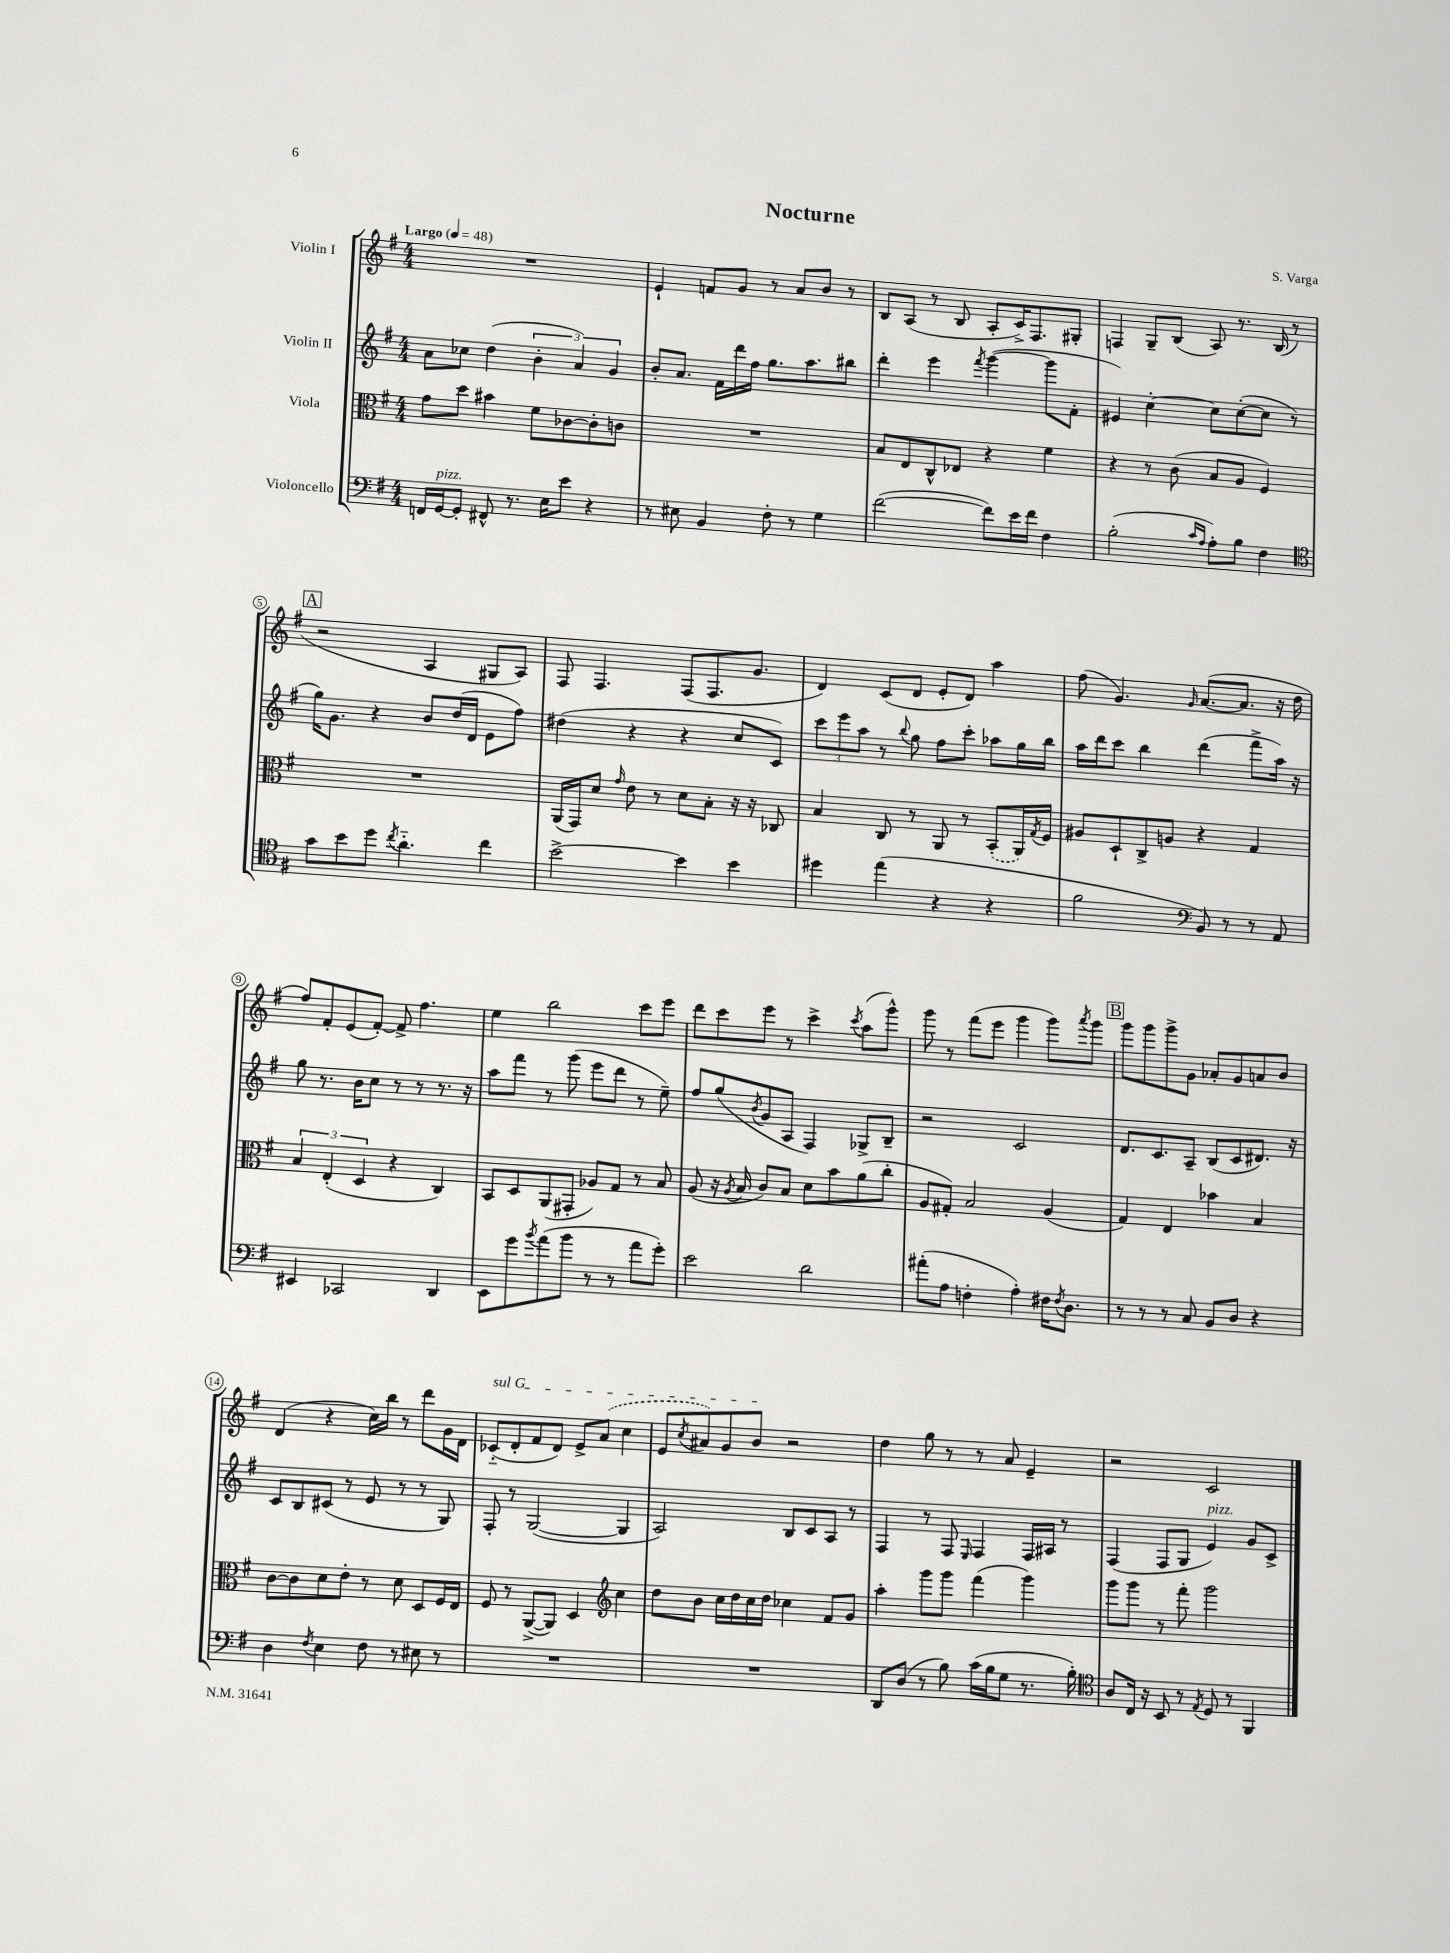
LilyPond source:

\header { title = "Nocturne" composer = "S. Varga" }
<<
\new StaffGroup <<
\new Staff = "s0" \with { instrumentName = "Violin I" } {
    \clef treble \key g \major \numericTimeSignature \time 4/4 \tempo "Largo" 4 = 48
    R1 |
    e'4-! f'8 g'8 r8 a'8 b'8 r8 |
    b8 a8( r8 b8 a8-. c'16->) fis8. gis8-. |
    f4 g8-- b8( a8) r8. b16( r8 |
    \mark \markup { \box "A" } r2 a4 gis8 a8) |
    fis8 fis4. fis8( fis8. g'8. |
    d'4) c'8( d'8 e'8-. d'8) a''4 |
    fis''8( g'4.) \grace { g'16 } a'8.~( a'8. r16 d''16 |
    fis''8) fis'8-. e'8( fis'8~-.) fis'8-> fis''4. |
    e''4 b''2 c'''8 e'''8 |
    d'''8 c'''8 e'''8 r8 c'''4-> \acciaccatura { c'''8 } a''8( g'''8-^) |
    g'''8 r8 fis'''8( e'''8 g'''4 g'''8) \acciaccatura { a'''8 } g'''8 |
    \mark \markup { \box "B" } g'''8 g'''8 g'''8-> g'8 aes'8-. g'8 a'8 b'8 |
    d'4( r4 c''16) b''16 r8 d'''8 g'16 d'16 |
    \once \override TextSpanner.bound-details.left.text = \markup { \italic "sul G" } ces'8-_\startTextSpan( d'8-. fis'8 d'8) e'8-> \once \slurDashed a'8( c''4 |
    e'8 \acciaccatura { c''8 } ais'8) g'8 b'8\stopTextSpan r2 |
    d''4 g''8 r8 r8 a'8 e'4-- |
    r2 c'2 \bar "|." |
}
\new Staff = "s1" \with { instrumentName = "Violin II" } {
    \clef treble \key g \major \numericTimeSignature \time 4/4
    a'8 ces''8 d''4( \tuplet 3/2 { b'4-. a'4) g'4 } |
    b'8-. a'8. fis'16 d'''16 fis''16 g''8. a''8. bis''8 |
    d'''4-. e'''4 \acciaccatura { fis'''8 } g'''4~( g'''8 fis'8-. |
    eis'4) c''4~-. c''8 c''8~-.( c''8 r8 |
    \mark \markup { \box "A" } g''16) g'8. r4 b'8 d''16( d'16 e'8 fis''8) |
    dis''4( r4 r4 c''8 c'8) |
    \tuplet 3/2 { c'''8 e'''8 a''8 } r8 \appoggiatura { b''8 } g''8 fis''8 c'''8-. aes''8 g''16 b''16 |
    a''16 d'''16 c'''8 b''4 d'''4( fis'''8-> a''16) r16 |
    g''8 r8. b'16 c''8 r8 r8 r8. r16 |
    a''8 fis'''8 r8 g'''8( e'''8 d'''8 r8 e''8--) |
    fis''8 g''8( \acciaccatura { b'8 } g'8 a8 fis4) ges8-> b8-- |
    r2 c'2 |
    \mark \markup { \box "B" } d'8. c'8. a8-- b8( c'8 dis'8.) r16 |
    c'8 b8 cis'8( r8 e'8 r8 r8 g8) |
    fis8-. r8 g2~( g4 |
    a2) b8 c'8 a8 r8 |
    fis4 r8 fis8 \grace { e16 } fis4 fis16 ais16 r8 |
    fis4( fis8 g8 e'4^\markup { \italic "pizz." }) g'8 c'8-> \bar "|." |
}
\new Staff = "s2" \with { instrumentName = "Viola" } {
    \clef alto \key g \major \numericTimeSignature \time 4/4
    g'8 d''8 bis'4 fis'8 ces'8~ ces'8-. c'8 |
    R1 |
    b8 e8 c8-^ ees8 r4 fis'4 |
    r4 r8 c'8( b8 a8 fis4) |
    \mark \markup { \box "A" } R1 |
    a,16( g,16) d'8 \grace { g'16 } e'8 r8 d'8 b8-. r16 r16 ces8 |
    b4 c8 r8 a,8 r8 \once \slurDashed b,8-.( a,16) \acciaccatura { g8 } fis16 |
    ais8 d8-! c8-> a8 r4 g4 |
    \tuplet 3/2 { b4 e4-.( d4 } r4 c4) |
    b,8 d8 a,8( gis,8-. aes8) g8 r8 b8 |
    a8( r16 \acciaccatura { a8 } b16 c'8) b8 d'8 b'8 a'8( c''8-. |
    a8 gis8-.) b2 a4( |
    \mark \markup { \box "B" } g4) e4 bes'4 b4 |
    c'8~ c'8 d'8 e'8-. r8 d'8 d8 fis16 e16 |
    fis8 r8 a,8~->( a,8) d4 \clef treble c''4 |
    d''8 b'8 c''16 d''16 c''16 d''16 ces''4 fis'8 g'8 |
    a''4-. g'''8 g'''8 fis'''4( g'''4) |
    g'''8 g'''8 r8 fis'''8-. g'''2 \bar "|." |
}
\new Staff = "s3" \with { instrumentName = "Violoncello" } {
    \clef bass \key g \major \numericTimeSignature \time 4/4
    f,16 g,16~^\markup { \italic "pizz." } g,8-. fis,8-^ r8. e16 e'8 r4 |
    r8 eis8 b,4 fis8-. r8 g4 |
    fis'2~( fis'8) e'16 fis'16 fis4 |
    b2-.( \grace { c'16 a16 } a8-.) b8 fis4 |
    \mark \markup { \box "A" } \clef tenor g'8 b'8 d''8 \acciaccatura { c''8 } a'4.-_ c''4 |
    b'2~-> b'4 b'4 |
    dis''4 e''4( r4 r4 |
    fis'2 \clef bass b,8) r8 r8 a,8 |
    eis,4 ces,2 d,4 |
    e,8 g'8 \acciaccatura { b'8 } a'8( b'8 r8 r8 a'8 g'8-.) |
    e'2 d'2 |
    ais'8-.( a8 f4-. a4-.) fis16 \acciaccatura { fis8 } d8. |
    \mark \markup { \box "B" } r8 r8 r8 c8 b,8 d8 r4 |
    d4 \acciaccatura { fis8 } e4 fis8 r8 eis8 r8 |
    R1 |
    R1 |
    d,8 d8( r8 b8) c'16( b16 g8 r8. b16-.) |
    \clef tenor a8 c16 r16 b,8 r8 \acciaccatura { e8 } d8 r8 fis,4 \bar "|." |
}
>>
>>
\layout { \context { \Score \override BarNumber.stencil = #(make-stencil-circler 0.1 0.3 ly:text-interface::print) } }
